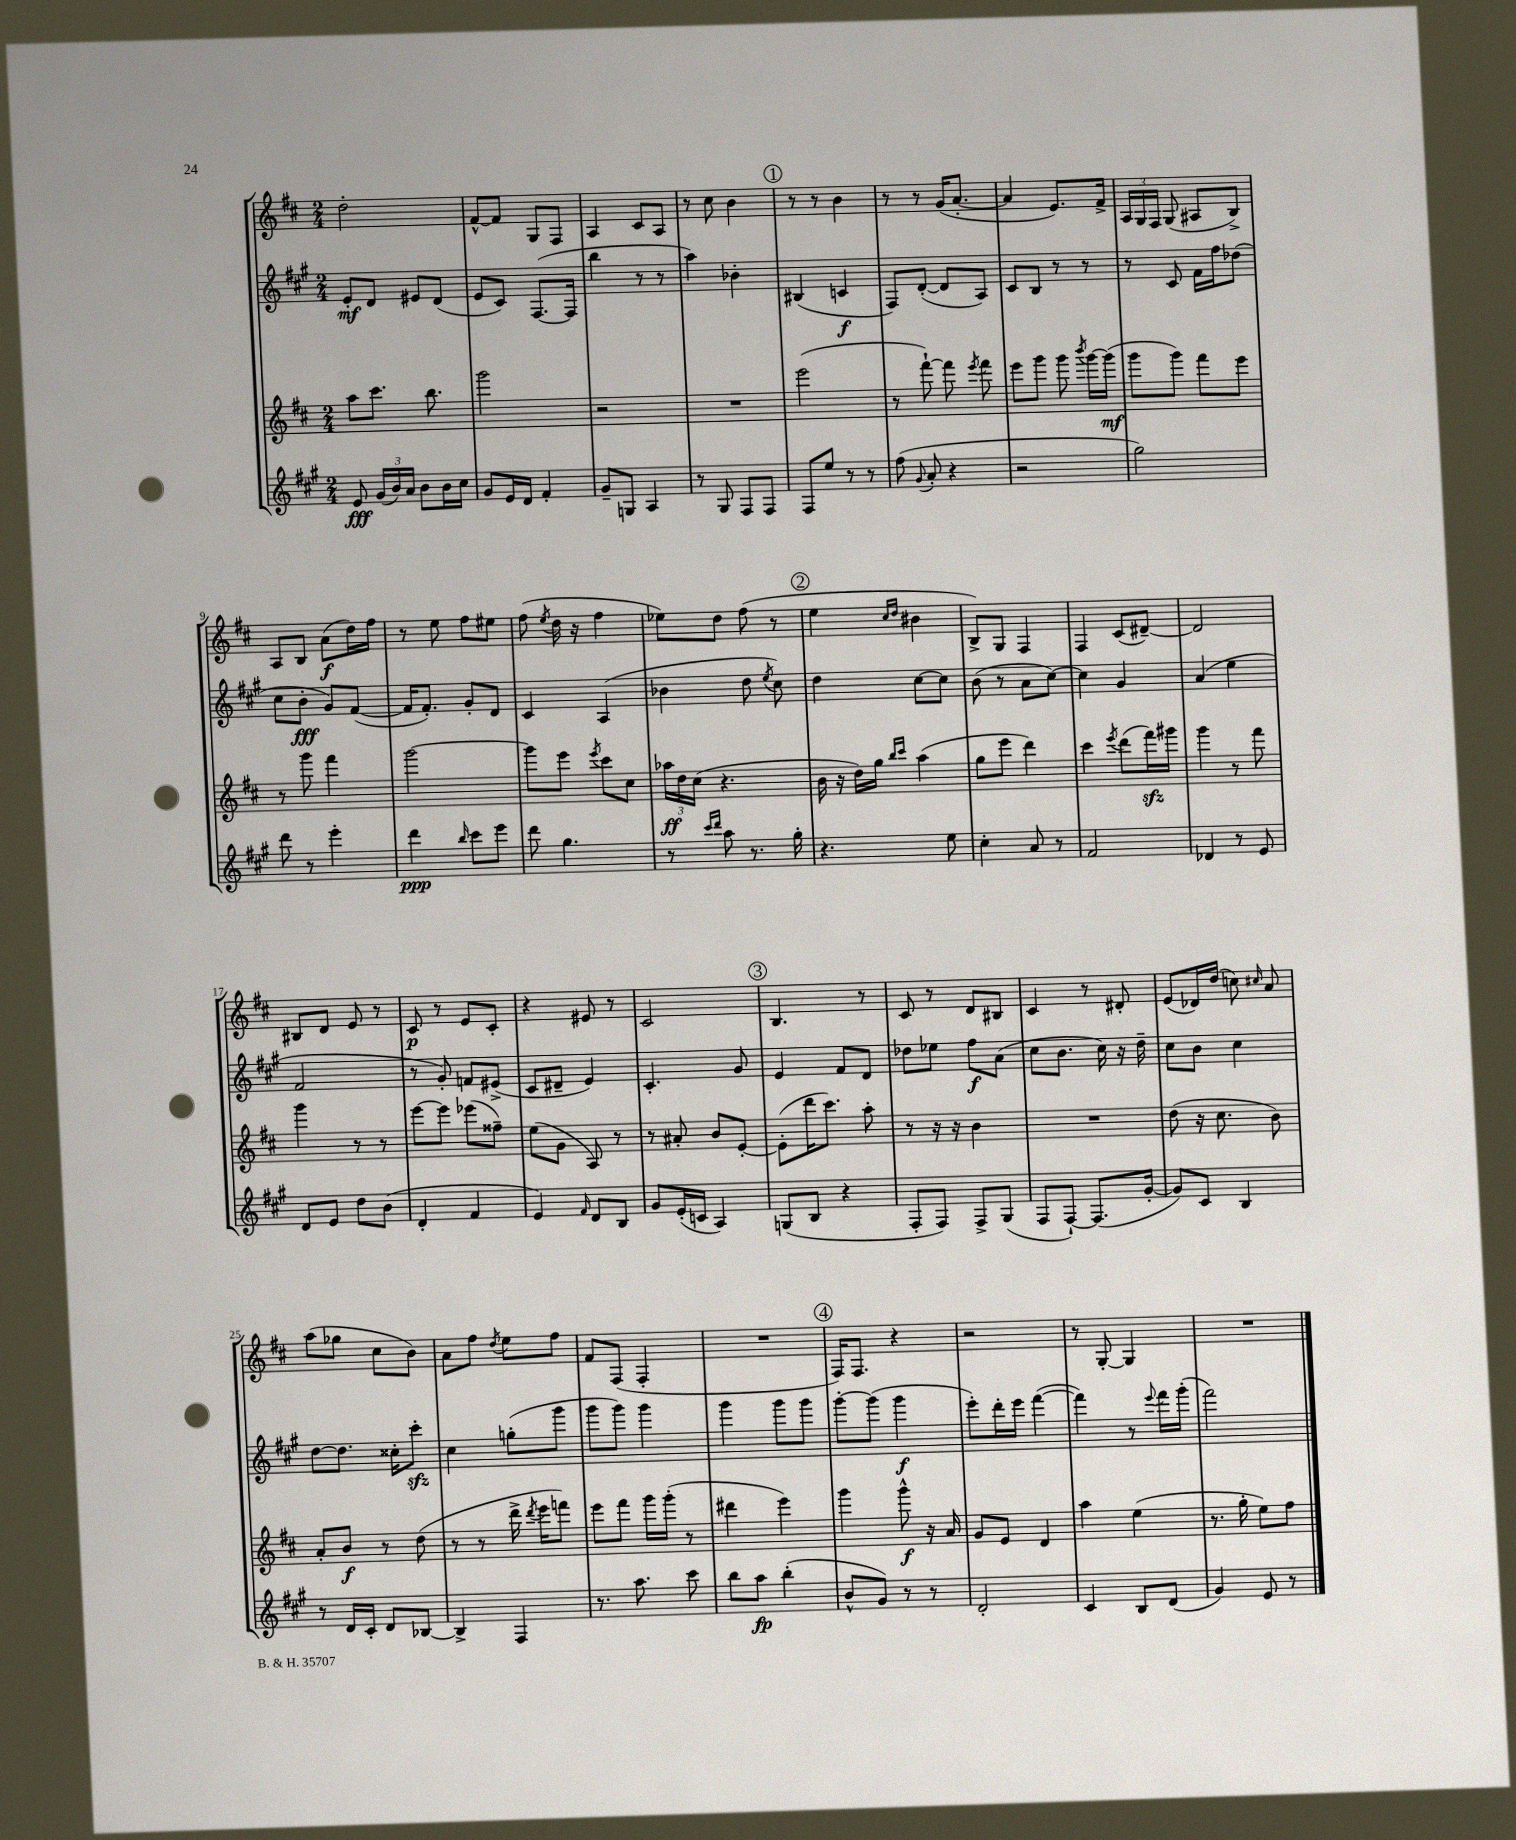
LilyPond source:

<<
\new StaffGroup <<
\new Staff = "s0" {
    \clef treble \key d \major \numericTimeSignature \time 2/4
    \autoBeamOff d''2-. |
    fis'8[~-^ fis'8] g8[ fis8] |
    a4 cis'8[ a8] |
    r8 cis''8 b'4 |
    \mark \markup { \circle "1" } r8 r8 b'4 |
    r8 r8 g'16[( a'8.]~-. |
    a'4 e'8.[) fis'16]-> |
    \tuplet 3/2 { a16[ g16 fis16] } g8( ais8[ b8]->) |
    a8[ b8] a'8[\f( d''16) fis''16] |
    r8 e''8 fis''8[ eis''8] |
    fis''8( \acciaccatura { e''8 } d''16 r16 fis''4 |
    ees''8[) d''8] fis''8( r8 |
    \mark \markup { \circle "2" } e''4 \grace { cis''16[ d''16] } bis'4 |
    b8[->) g8] fis4 |
    fis4 cis'8[( dis'8]~--) |
    dis'2 |
    bis8[ d'8] e'8 r8 |
    cis'8\p r8 e'8[ cis'8]-. |
    r4 eis'8 r8 |
    cis'2 |
    \mark \markup { \circle "3" } b4. r8 |
    cis'8 r8 d'8[ bis8] |
    cis'4 r8 dis'8-. |
    e'8[( des'16) d''16]( c''8) \grace { cis''16 } a'8 |
    a''8[( ges''8] cis''8[ b'8]) |
    a'8[ fis''8] \acciaccatura { d''8 } e''8[ fis''8] |
    fis'8[ fis8]( fis4-. |
    R2 |
    \mark \markup { \circle "4" } fis16[) fis8.] r4 |
    r2 |
    r8 g8~-. g4 |
    R2 \bar "|." |
}
\new Staff = "s1" {
    \clef treble \key a \major \numericTimeSignature \time 2/4
    \autoBeamOff e'8[-.\mf d'8] eis'8[ d'8]( |
    e'8[ cis'8]) fis8.[~( fis16] |
    b''4 r8 r8 |
    a''4) bes'4-. |
    \mark \markup { \circle "1" } bis4( c'4\f |
    fis8[) d'8]~-.( d'8[ a8]) |
    cis'8[ b8] r8 r8 |
    r8 cis'8 fis'16[ fis''16 des''8]( |
    cis''8[ b'8]-.\fff gis'8[) fis'8]~( |
    fis'16[ fis'8.]-.) gis'8[-. d'8] |
    cis'4 a4( |
    bes'4 d''8 \acciaccatura { e''8 } cis''8) |
    \mark \markup { \circle "2" } d''4 cis''8[~ cis''8] |
    b'8( r8 a'8[ cis''8]~) |
    cis''4 gis'4 |
    a'4( e''4 |
    fis'2 |
    r8 gis'8-.) f'8[ eis'8]->( |
    cis'8[ dis'8]-- e'4) |
    cis'4.-. gis'8 |
    \mark \markup { \circle "3" } e'4 fis'8[ d'8] |
    des''8[ ees''8] fis''8[\f a'8]( |
    cis''8[ b'8.] cis''16) r16 d''16-- |
    cis''8[ b'8] cis''4 |
    d''8[~ d''8.] cisis''16[-. cis'''8]-.\sfz |
    cis''4 g''8[-.( gis'''8] |
    gis'''8[ gis'''8]) gis'''4 |
    gis'''4 gis'''8[ gis'''8] |
    \mark \markup { \circle "4" } gis'''8[~-. gis'''8]( gis'''4\f |
    e'''8[-.) d'''16-. e'''16] fis'''4~( |
    fis'''4) r8 \appoggiatura { e'''8 } fis'''16[ gis'''16]-.( |
    fis'''2) \bar "|." |
}
\new Staff = "s2" {
    \clef treble \key d \major \numericTimeSignature \time 2/4
    \autoBeamOff a''8[ cis'''8.] b''8. |
    g'''2 |
    r2 |
    R2 |
    \mark \markup { \circle "1" } e'''2( |
    r8 fis'''8~-!) fis'''8 \acciaccatura { e'''8 } fis'''8 |
    e'''8[ g'''8] g'''8 \acciaccatura { b'''8 } g'''16[~ g'''16]\mf( |
    g'''8[ g'''8]) fis'''8[ e'''8] |
    r8 g'''8 fis'''4 |
    g'''2~ |
    g'''8[ e'''8] \acciaccatura { e'''8 } cis'''8[ cis''8] |
    \tuplet 3/2 { aes''16[\ff d''16 cis''16]( } r4. |
    \mark \markup { \circle "2" } b'16 r16 d''16[) g''16] \grace { b''16[ cis'''16] } a''4( |
    g''8[ e'''8] d'''4) |
    cis'''4 \acciaccatura { e'''8 } d'''8[( fis'''16\sfz) gis'''16] |
    g'''4 r8 fis'''8 |
    g'''4 r8 r8 |
    e'''8[~ e'''8] ees'''8[( fisis''8]--) |
    e''8[( g'8] a8) r8 |
    r8 ais'8-. b'8[ e'8]~-. |
    \mark \markup { \circle "3" } e'8[-.( d'''16 cis'''8.]) a''8-. |
    r8 r16 r16 b'4 |
    R2 |
    d''8( r16 cis''8. b'8) |
    a'8[-. b'8]\f r8 d''8( |
    r8 r8 d'''16-> \acciaccatura { d'''8 } e'''16[ f'''8]) |
    e'''8[ fis'''8] g'''16[ g'''16]-.( r8 |
    dis'''4 e'''4) |
    \mark \markup { \circle "4" } g'''4 g'''8-^\f r16 a'16 |
    g'8[ e'8] d'4 |
    a''4 e''4( |
    r8. g''16-. e''8[) fis''8] \bar "|." |
}
\new Staff = "s3" {
    \clef treble \key a \major \numericTimeSignature \time 2/4
    \autoBeamOff e'8\fff \tuplet 3/2 { gis'16[( b'16) a'16] } b'8[ b'16 cis''16] |
    gis'8[ e'16 d'16] fis'4-. |
    gis'8[-- g8] a4 |
    r8 gis8 fis8[ fis8] |
    \mark \markup { \circle "1" } fis8[ e''8] r8 r8 |
    fis''8( \appoggiatura { gis'8 } a'8-. r4 |
    r2 |
    gis''2) |
    d'''8 r8 e'''4-. |
    d'''4\ppp \grace { b''16 } cis'''8[ e'''8] |
    d'''8 gis''4. |
    r8 \grace { cis'''16[ d'''16] } a''8 r8. gis''16-. |
    \mark \markup { \circle "2" } r4. e''8 |
    cis''4-. a'8 r8 |
    fis'2 |
    des'4 r8 e'8 |
    d'8[ e'8] d''8[ b'8]( |
    d'4-. fis'4 |
    e'4) \grace { fis'16 } d'8[ b8] |
    gis'8[ e'16-.( c'16] a4) |
    \mark \markup { \circle "3" } g8[( b8] r4 |
    fis8[-. fis8]) fis8[-> gis8]( |
    fis8[ fis8]~-!) fis8.[( gis'16]~-. |
    gis'8[) cis'8] b4 |
    r8 d'16[ cis'16]-. d'8[ bes8]~ |
    bes4-> fis4 |
    r8. a''8. cis'''8 |
    b''8[ a''8]\fp b''4-.( |
    \mark \markup { \circle "4" } b'8[-^ gis'8]) r8 r8 |
    d'2-. |
    cis'4 b8[ d'8]( |
    gis'4) e'8 r8 \bar "|." |
}
>>
>>
